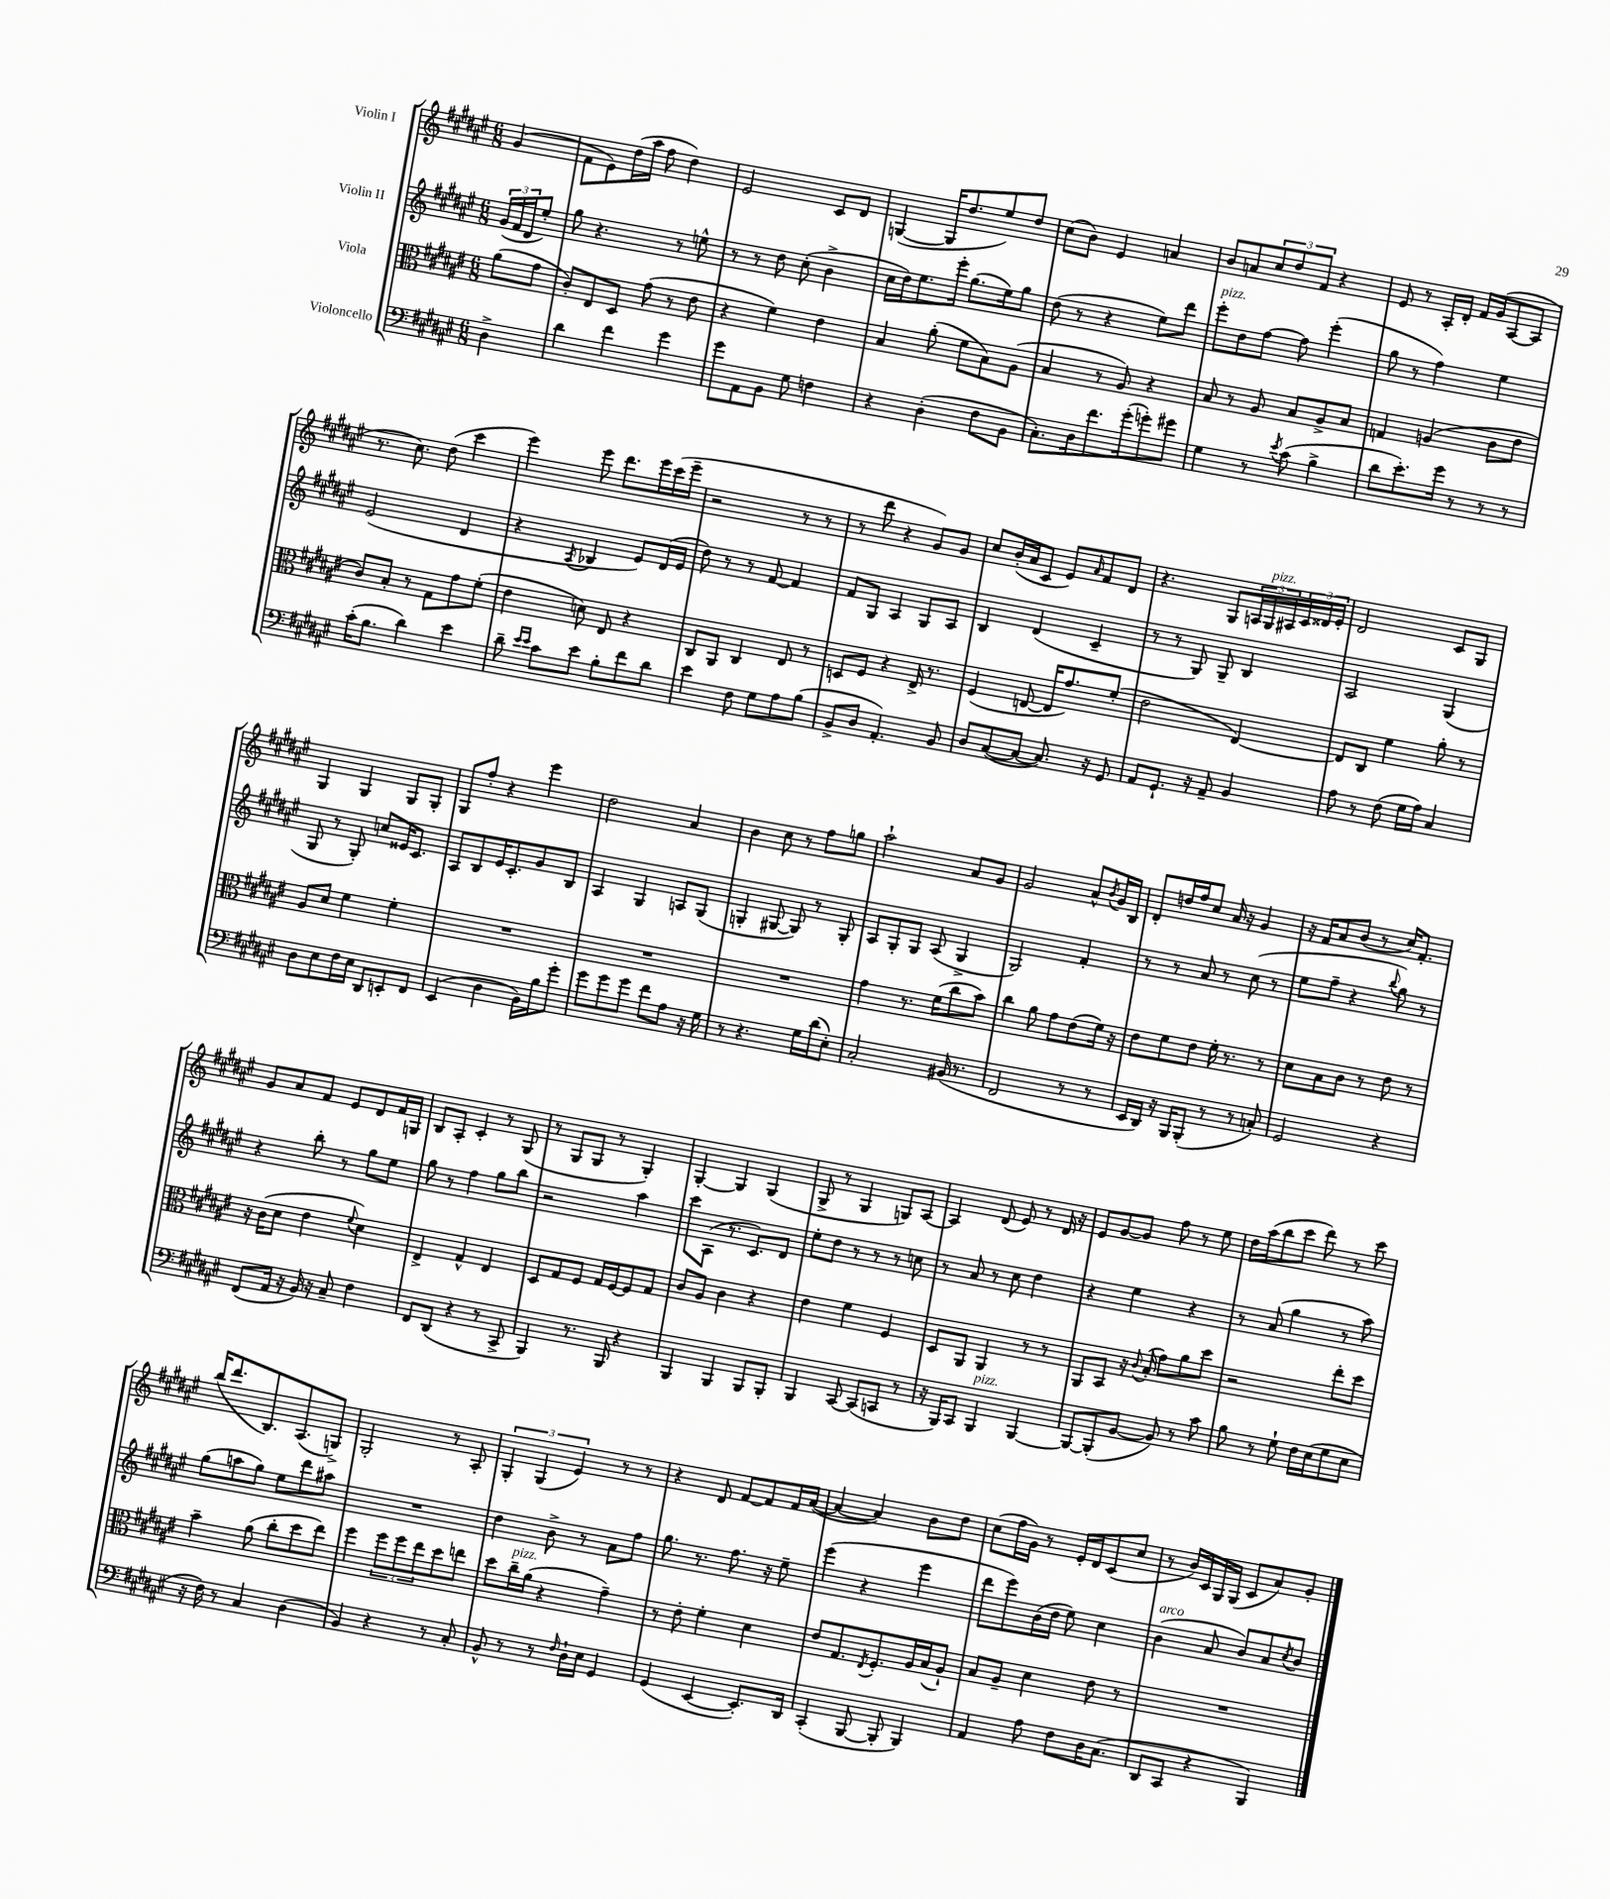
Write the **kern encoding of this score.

**kern	**kern	**kern	**kern
*part4	*part3	*part2	*part1
*staff4	*staff3	*staff2	*staff1
*I"Violoncello	*I"Viola	*I"Violin II	*I"Violin I
*clefF4	*clefC3	*clefG2	*clefG2
*k[f#c#g#d#a#e#]	*k[f#c#g#d#a#e#]	*k[f#c#g#d#a#e#]	*k[f#c#g#d#a#e#]
*M6/8	*M6/8	*M6/8	*M6/8
=	=	=	=
4D#^\	(8a#\L	(24g#/LL	(4g#/
.	.	24f#/	.
.	.	24d#/J	.
.	8g#\J	8ee#'/J)	.
=1	=1	=1	=1
4d#\	8c#'/L)	8gg#\	8f#\L
.	8E#/	4.r	8e#\)
4f#\	8D#/J	.	(16dd#\L
.	.	.	16aa#\JJ
.	(8g#\	.	8ff#\
4g#\	8r	8r	4dd#\)
.	8e#\	8een^^\	.
=2	=2	=2	=2
8g#\L	4r	8r	2e#/
8AA#\	.	8r	.
8BB\J	4f#\)	8dd#\	.
8G#\	.	(8cc#'\	.
4Fn\	4e#\	4b^\	8c#/L
.	.	.	8d#/J
=3	=3	=3	=3
4r	4B/	16cc#\LL	([4Gn/
.	.	16dd#\J)	.
.	.	8.ee#\	.
(4D#'\	(8a#'\	.	16G/KL]
.	.	16eee#'\Jk	8.dd#/
.	8f#\L	(8.gg#\L	.
8F#\L	8B\)	.	8ee#/)
.	.	16ee#\k)	.
8BB\J	(8A#\J	8gg#\J	8dd#/J
=4	=4	=4	=4
8.C#'\L)	4B/	(8dd#\	(8cc#\L
.	.	8r	8b\J)
16D#\k	.	.	.
8.f#\	8r	4r	4e#/
.	8A#/)	.	.
(16g#'\k	.	.	.
8gn'\)	4r	8ee#\L)	4an/
8g#X\J	.	8ddd#\J	.
=5	=5	=5	=5
!	!	!LO:TX:a:i:t=pizz.	!
4G#\	8B/	8eee#'\L	8b/L
.	8r	8dd#\	8an/
8r	8A#/	[8ff#\J	12cc#/
.	.	.	12dd#/
8qe#/	.	.	.
(8c#\	8B/L	8ff#\]	.
.	.	.	12f#/J
4B^\	8A#^/	(4eee#'\	4r
.	8B/J	.	.
=6	=6	=6	=6
8d#\L	4Gn/	8gg#\	8e#/
8.e#'\)	.	8r	8r
.	(4An/	4ff#\)	16A#'/LL
16g#\Jk	.	.	16d#'/JJ
8r	.	.	16f#/LL
.	.	.	(16g#/J
8r	8c#\L	4ee#\	[8A#/
8r	8e#\J	.	8A#/J]
!!LO:LB:g=z
=7	=7	=7	=7
(16c#'\KL	8c#/L)	(2e#/	8.r
8.B\J	.	.	.
.	8B'/J	.	.
.	.	.	8.cc#\)
4d#\)	8r	.	.
.	8G#\L	.	(8dd#\
4e#\	8g#\	4d#/	4ccc#\
.	(8f#'\J	.	.
=8	=8	=8	=8
8d#~\	4e#\	4r	4eee#\)
16qqe#/LL	.	.	.
16qqe#/JJ	.	.	.
8c#\L	.	.	.
.	.	8qA#/	.
8e#\J	8dn\)	4B-X/	8eee#\
8B'\L	8E#/	.	8.ddd#\L
8f#\	4r	8e#/L)	.
.	.	.	16eee#\L
8d#\J	.	(16d#/L	(16ccc#\
.	.	16e#/JJ	16eee#~\JJ
=9	=9	=9	=9
4e#\	8C#/L	8dd#\)	2r
.	8AA#/J	8r	.
8F#\	4C#/	8r	.
8G#\L	.	[8f#/	.
8A#\	8E#/	4f#/]	8r
(8B\J	8r	.	8r
=10	=10	=10	=10
8BB^/L	8Dn/L	8f#/L	8r
8D#/J	8F#/J	8G#/J	8ddd#\
4.AA#'/)	4r	4A#/	4r
.	16E#^/	8G#/L	8g#/L)
.	8.r	.	.
8BB/	.	8A#/J	8g#/J
=11	=11	=11	=11
8D#/L	(4F#/	4B/	8cc#/L
([8C#/	.	.	(16b'/L
.	.	.	16a#/J
8C#/J_	[8En/	(4d#/	8c#/J
8.C#/])	16E/KL]	.	8e#/L)
.	8.g#/)	.	.
.	.	.	16qqa#/
.	.	4c#~/	8f#/
16r	.	.	.
8GG#/	(8f#'/J	.	8d#/J
=12	=12	=12	=12
8AA#/L	2e#\	8r	4.r
8.GG#`/J	.	8r	.
.	.	8G#/)	.
16r	.	.	.
8AA#~/	.	8G#~/	8G#/L
4BB/	[4E#/)	4B/	24An/L
!	!	!	!LO:TX:a:i:t=pizz.
.	.	.	24G#/
.	.	.	24A#X/
.	.	.	24c#/
.	.	.	24d##X/
.	.	.	24e#'/JJ
=13	=13	=13	=13
8A#\	8E#/L]	2A#/	2d#/
8r	8C#/J	.	.
(8F#\	4f#\	.	.
16G#\LL	.	.	.
16A#\JJ)	.	.	.
4C#/	8a#'\	(4G#/	8c#/L
.	8r	.	8G#/J
!!LO:LB:g=z
=14	=14	=14	=14
8D#\L	8A#/L	8G#/	4G#/
8E#\	8d#/J	8r	.
16F#\L	4f#\	8G#'/)	4G#/
16E#\JJ	.	.	.
8DD#/L	.	8ccn/L	.
8EEn'/	4f#'\	16e##X/K	8G#/L
.	.	8.c#/J	.
8FF#/J	.	.	8G#'/J
=15	=15	=15	=15
(4EE#/	2.r	8A#/L	8G#/L
.	.	8B/	8ff#'/J
4D#\	.	16e#/K	4r
.	.	8.c#'/	.
16BB\LL)	.	8g#/	4eee#\
16B\J	.	.	.
8g#'\J	.	8B/J	.
=16	=16	=16	=16
8g#\L	2.r	4A#/	2dd#\
8g#\	.	.	.
8g#\J	.	4G#/	.
8f#\L	.	.	.
8A#\J	.	8An/L	4a#/
16r	.	(8G#/J	.
16G#\	.	.	.
=17	=17	=17	=17
8r	2.r	4Gn'/	4b\
4.r	.	.	.
.	.	[8G#X/	8cc#\
.	.	8G#/])	8r
16G#\LL	.	8r	8ff#\L
(16d#\J	.	.	.
8E#'\J)	.	8G#'/	8ggn\J
=18	=18	=18	=18
2C#'/	4g#\	8A#/L	2aa#`\
.	.	8G#'/	.
.	8.r	8G#/J	.
.	.	(8A#/	.
.	(16f#\KL	.	.
(16BB#X/	8cc#\	4G#^/	8a#/L
8.r	.	.	.
.	8b\J)	.	8g#/J
=19	=19	=19	=19
2FF#/	4cc#\	2G#/)	2g#/
.	8a#\	.	.
.	8g#\L	.	.
8r	(8e#\	4f#'/	8a#^^/L
.	.	.	8qb/
8r	16f#\Jk)	.	16g#/L
.	16r	.	16B/JJ
=20	=20	=20	=20
16EE#/LL	8e#\L	8r	8d#'/L
16DD#/JJ)	.	.	.
16r	8f#\	8r	16ddn/L
16BBB/KL	.	.	16ff#/J
(8BBB'/J	8e#\J	8a#/	8cc#/J
8r	16f#'\	8r	16a#/
.	8.r	.	16r
8r	.	(8cc#\	4g#/
8Cn'/)	8r	8r	.
=21	=21	=21	=21
2GG#/	8d#\L	8ee#\L	16r
.	.	.	16f#/KL
.	8B\	8ff#~\J	8a#/
.	8c#\J	4r	(8b/J
.	8r	.	8r
.	.	8qqbb/	.
4r	8e#\	8gg#\)	16cc#/KL)
.	.	.	8.f#'/J
.	8r	8r	.
!!LO:LB:g=z
=22	=22	=22	=22
(8FF#/L	16r	4r	8g#/L
.	(16c#\KL	.	.
16AA#/Jk	8d#\J	.	8a#/
16r	.	.	.
16BB/)	4e#\	8bb'\	8f#/J
16r	.	.	.
8C#~/	.	8r	8e#/L
.	8qqf#/	.	.
4F#\	4d#\)	8gg#\L	8d#/
.	.	8ee#\J	16f#/L
.	.	.	16Gn/JJ
=23	=23	=23	=23
8FF#/L	4E#^/	8gg#\	8B/L
(8DD#/J	.	8r	8A#'/J
4r	4G#^^/	4ff#\	4c#'/
8r	4E#/	8gg#\L	8r
8CC#^/	.	8bb\J	(8G#/
=24	=24	=24	=24
4BBB/)	8D#/L	2r	8r
.	8G#/	.	8G#/L
8.r	8F#/J	.	8G#/J
.	16G#/LL	.	8r
16BBB/	[16F#/J	.	.
4r	8F#/]	4aa#\	4G#'/)
.	8G#/J	.	.
=25	=25	=25	=25
4BBB/	8c#/L	8ccc#\L	[4G#'/
.	8A#/J	(8A#\J	.
4BBB/	4c#\	8.r	4G#/]
.	.	8.c#/L)	.
8BBB/L	4r	.	(4G#/
8BBB'/J	.	8d#/J	.
=26	=26	=26	=26
4BBB/	4e#\	8ee#'\L	8G#^/
.	.	8dd#\J	8r
[8CC#/	4f#\	8r	4G#/
(8CC#/L]	.	8r	.
8CCn/J	4F#/	8r	8Gn/L)
8r	.	8ccn\	[8A#/J
=27	=27	=27	=27
16r	8D#/L	8r	4A#/]
16BBB/KL)	.	.	.
8CC#/J	8AA#/J	8a#/	.
!LO:TX:a:i:t=pizz.	!	!	!
4BBB/	4AA#/	8r	(8d#/
.	.	8cc#\	8e#/)
[4BBB/	8r	4dd#\	8r
.	8r	.	16d#/
.	.	.	16r
=28	=28	=28	=28
8BBB/L_	8AA#/L	4r	8e#/L
(8BBB'/]	8BB/J	.	[8g#/
[8BB/J	16r	4ee#\	8g#/J]
.	8qqc#/	.	.
.	(16B'/	.	.
8BB/])	8g#\L)	.	8ff#\
8r	8a#\	4r	8r
8c#\	8dd#\J	.	8ee#\
=29	=29	=29	=29
8B\	2r	8r	16dd#\LL
.	.	.	(16aa#\J
8r	.	(8a#/	8bb\
8G#`\	.	4gg#\	8ccc#\J
16F#\LL	.	.	8ddd#\)
(16E#\J	.	.	.
8G#\	8ee#'\L	8r	8r
8E#\J	8dd#\J	8aa#\)	8ccc#\
!!LO:LB:g=z
=30	=30	=30	=30
16r	4b~\	(8gg#\L	(16bb/KL
16F#\)	.	.	8.ddd#/
8r	.	8aan\	.
4C#/	(8a#\	8gg#\J)	8.B/)
.	8cc#'\L	8ee#\L	.
.	.	.	(8.A#/
(4D#\	8dd#\	8ddd#\	.
.	8ee#\J)	8aa#X\J	8Gn^/J)
=31	=31	=31	=31
4BB/)	4ff#\	2.r	2G#'/
4r	12ff#\L	.	.
.	12ff#\	.	.
.	12ee#\	.	.
8r	8dd#\	.	8r
8C#'/	8een\J	.	8A#'/
=32	=32	=32	=32
8BB^^/	8dd#\L	4dd#\	6G#'/
!	!LO:TX:a:i:t=pizz.	!	!
8r	16cc#~\L	.	.
.	.	.	(6G#/
.	(16a#\JJ	.	.
8r	4r	8b^\	.
.	.	.	6e#/)
16qqF#/	.	.	.
16D#`\LL	.	8r	.
16E#\JJ	.	.	.
4GG#/	4g#~\)	8a#\L	8r
.	.	8ff#\J	8r
=33	=33	=33	=33
(4GG#/	8r	8.gg#\	4r
.	8e#'\	.	.
.	.	8.r	.
[4EE#/	4f#'\	.	8d#/
.	.	8.ff#\	[8f#/L
8.EE#'/L])	4d#\	.	8f#/]
.	.	16r	.
.	.	8ee#~\	16f#/L
16DD#/Jk	.	.	([16a#/JJ
=34	=34	=34	=34
(4CC#'/	8e#/L	(4eee#\	4a#/_
.	8.G#/	.	.
[8BBB/	.	4r	4a#/])
.	8qE#/	.	.
.	8.F#'/	.	.
8BBB'/]	.	.	.
4BBB/)	16A#/L	4eee#\	8b\L
.	(16B/J	.	.
.	8A#`/J)	.	8dd#\J
=35	=35	=35	=35
4AA#/	8B/L	8ddd#\L	(8cc#\L
.	8A#~/J	8eee#\)	16ff#\L
.	.	.	16g#\JJ)
8A#\	4d#\	(16b\L	8r
.	.	16dd#\JJ	.
8F#\L	.	8ee#\)	16e#'/LL
.	.	.	16d#/J
16D#\K	8e#\	4cc#\	(8c#/
(8.C#\J	.	.	.
.	8r	.	8cc#/J
=36	=36	=36	=36
!	!	!LO:TX:a:i:t=arco	!
8DD#/L	2.r	(4b\	8r
8CC#/J	.	.	16b/LL)
.	.	.	16c#/
4r	.	8a#/	16G#/
.	.	.	(16G#/JJ
.	.	8b/L)	8c#/L
4BBB/)	.	8a#/	8a#/)
.	.	8qcc#/	.
.	.	8b/J	8g#'/J
==	==	==	==
*-	*-	*-	*-
